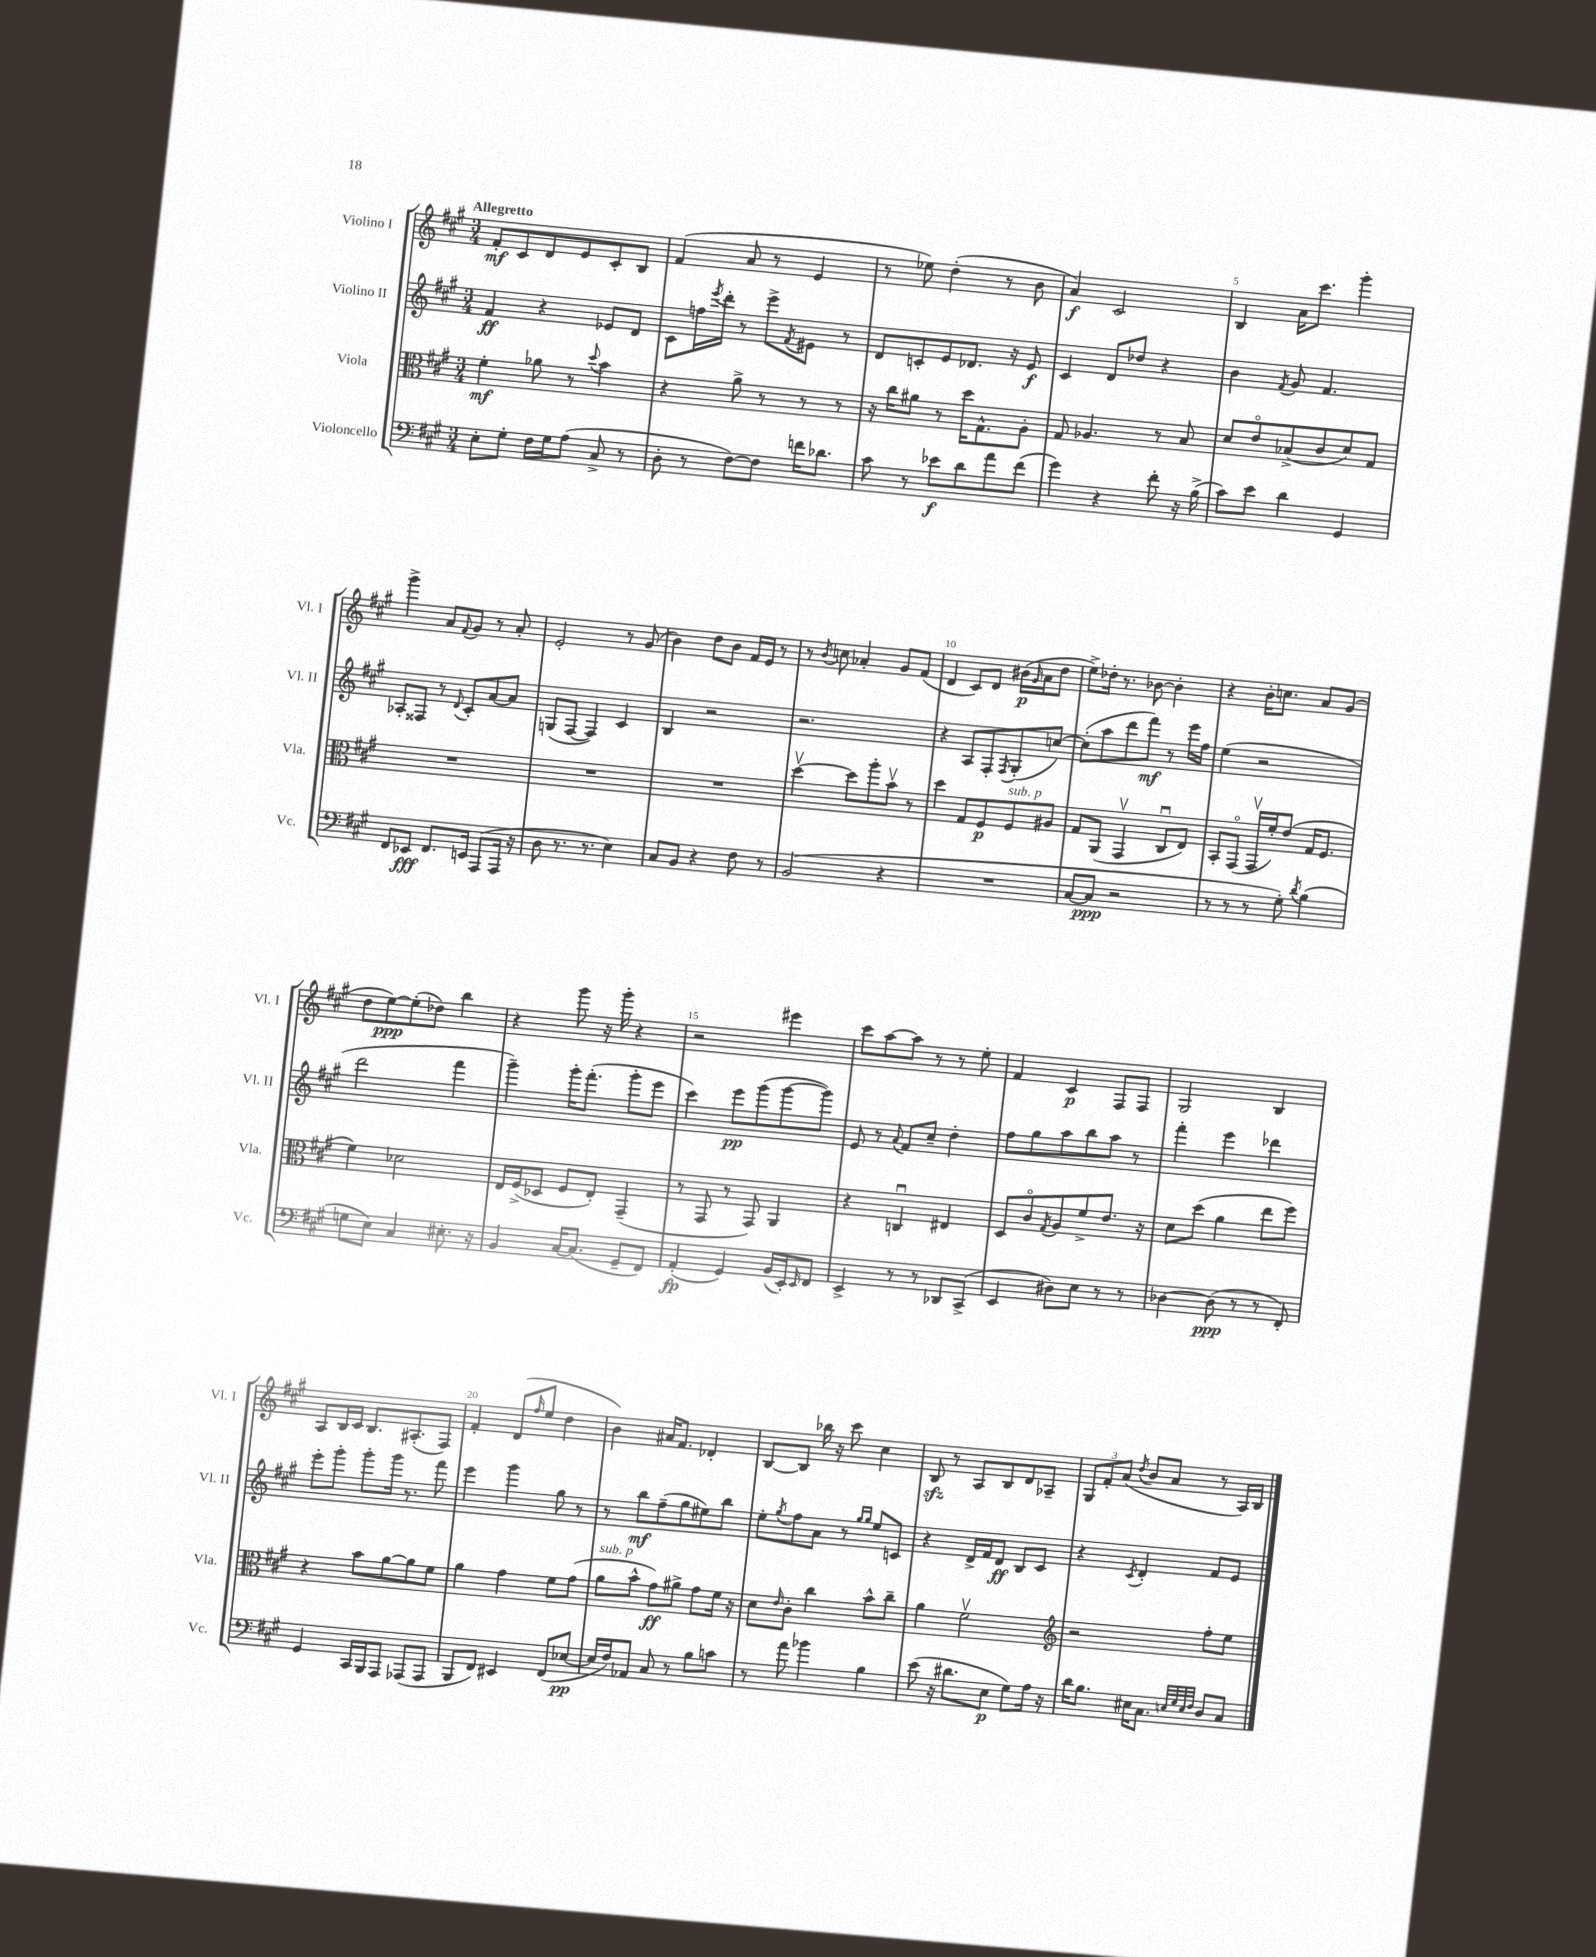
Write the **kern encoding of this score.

**kern	**kern	**kern	**kern
*staff4	*staff3	*staff2	*staff1
*clefF4	*clefC3	*clefG2	*clefG2
*k[f#c#g#]	*k[f#c#g#]	*k[f#c#g#]	*k[f#c#g#]
*M3/4	*M3/4	*M3/4	*M3/4
8E'	4f#'	4f#	8f#'
8G#'	.	.	8c#
16F#	8a-	4r	8d
16G#	.	.	.
(8A	8r	.	8e
.	8qqdd	.	.
8C#^	4b	8e-	8c#'
8r	.	8d	8B
=	=	=	=
8D'	4r	8c#	(4f#
8r	.	16ff	.
.	.	8qeee	.
.	.	16ddd'	.
[8F#)	8a^	8r	8a
8F#]	8r	8eee^	8r
.	.	8qf#	.
16f	8r	8e#	4e
8.d-	.	.	.
.	8r	8r	.
=	=	=	=
8c#	16r	8d	8r
.	16cc#	.	.
8r	8a#	8c'	8ee-)
8e-	8r	8e	(4dd'
8d	16dd	8.d-	.
.	8.G#^^	.	.
8a	.	.	8r
.	.	16r	.
(8f#	8A'	8e	8b
=	=	=	=
4g#)	8G#	4c#	4a)
.	4.A-	.	.
4r	.	8d	2c#
.	.	8dd-	.
8f#'	8r	4r	.
16r	8B	.	.
(16B^	.	.	.
=	=	=	=
8c#)	8d	4b	4B
8e	8eo	.	.
.	.	8qf#	.
4d	(8B-^	8g#	16a
.	.	.	8.ccc#
.	8c#	4.f#	.
4GG#	8d)	.	4ggg#'
.	8G#	.	.
=	=	=	=
8FF#	2.r	8A-'	4ggg#^
8EE-	.	8F##	.
8.FF#	.	8r	8a
.	.	8qqd	8qqf#
.	.	8c#'	8g#
16EE	.	.	.
(8AAA	.	[8a	8r
16AAA	.	8a]	8a'
16r	.	.	.
=	=	=	=
8D	2.r	(8G	2e'
8.r	.	[8F#	.
.	.	4F#])	.
8.r	.	.	.
4E)	.	4c#	8r
.	.	.	(8g#
=	=	=	=
8C#	2.r	4B	4b)
8BB	.	.	.
4r	.	2r	8dd
.	.	.	8b
8F#	.	.	16f#
.	.	.	16e
8r	.	.	8r
=	=	=	=
(2BB	[4ddv	2.r	8r
.	.	.	8qb
.	.	.	8cc
.	8dd]	.	4a-'
.	8aa'	.	.
4r	8bv	.	8g#
.	8r	.	(8f#
=	=	=	=
2.r	4dd	4r	4d
.	8G#	8A	8c#)
.	8F#	8F#'	8d
.	.	8qF#	.
.	8F#	(8G#'	(16b#
.	.	.	16qqg#
.	.	.	16a
.	8A#	[8cc)	8dd
=	=	=	=
[8C#	8G#	(8cc']	8ee^)
8C#]	(8AA	8aa	16dd-'
.	.	.	8.r
2r	4GG#v	8ddd	.
.	.	8fff#)	[8b-
.	8C#u	8r	4b-']
.	8E)	16eee	.
.	.	16ff#	.
=	=	=	=
8r	8BB'	(4ee	4r
8r	(8GG#o	.	.
8r	16GG#v	2r	16b'
.	16f#')	.	8.cc
8G#')	(8e	.	.
8qd	.	.	.
(4B	16G#	.	8a
.	8.F#	.	.
.	.	.	(8g#
=	=	=	=
8G	4f#)	2ddd	8dd
8E)	.	.	[8ee)
4C#	2d-	.	(8ee']
.	.	.	8dd-)
8.E#'	.	4fff#	4bb
16r	.	.	.
=	=	=	=
4BB	16E	4ggg#~)	4r
.	(16F#^	.	.
.	8D-	.	.
[16C#	8F#	16ggg#'	8ggg#
(8.C#]	.	(8.fff#'	.
.	8E')	.	16r
.	.	.	16ggg#'
8GG#~	(4GG#~	8ggg#'	4r
8FF#)	.	8eee	.
=	=	=	=
(4AA'	8r	4ccc#)	2r
.	8GG#	.	.
4GG#)	8r	8eee	.
.	8GG#)	(8ggg#	.
(16BB	4AA	[8ggg#	4eee#
16EE')	.	.	.
16qqEE	.	.	.
8FF#	.	8ggg#])	.
=	=	=	=
4EE^	4r	8e	8ccc#
.	.	8r	[8aa
.	.	8qqa	.
8r	4Cu	8f#	8aa]
8r	.	8cc#~	8r
8DD-	4E#	4dd'	8r
(8CC#^	.	.	8ee'
=	=	=	=
4EE	8D	8ff#	4f#
.	8c#o	8gg#	.
.	8qG#	.	.
8D#)	8A	8aa	4c#
8E	8f#^	8bb	.
8r	8.e	8aa	8F#
8r	.	8r	8F#
.	16r	.	.
=	=	=	=
[4D-	8d	4fff#'	2G#
.	(8dd	.	.
(8D-]	4a	4eee	.
8r	.	.	.
8r	8ee	4ddd-	4B
8FF#')	8ff#)	.	.
=	=	=	=
4GG#	4r	8eee'	8A
.	.	8ggg#'	16B
.	.	.	16c#
16CC#	8b	8ggg#'	8.B
16BBB	.	.	.
8AAA	[8a	16ggg#	.
.	.	8.r	(8.A#'
(8AAA-	8a]	.	.
8AAA-	8f#	8fff#	8F#)
=	=	=	=
8BBB	4a	4eee	4f#'
8FF#)	.	.	.
4EE#	4g#	4ggg#	(8d
.	.	.	16qqff#
.	.	.	8ee
(8FF#	8f#	8gg#	4dd
[8E-	(8g#	8r	.
=	=	=	=
16E-]	8a	8r	4b)
16F#)	.	.	.
8AA-	8b^^	8bb	.
8C#	8g#)	(8ff#~	16a#
.	.	.	8.f#
8r	8a#^	8gg#	.
8B	8g#	8ee#)	4d-'
8c	16f#	8bb	.
.	16r	.	.
=	=	=	=
8r	8d	8ee'	[8B
.	16qqe	8qgg#	.
8a	8c#'	8ff#	8B]
4b-	4cc#	8a	16bb-
.	.	.	16r
.	.	8r	8ccc#
.	.	16qqgg#	.
.	.	16qqgg#	.
4B	8b^^	8ee	4cc#
.	8cc#~	8c	.
=	=	=	=
(8e	4a	4r	8B
16r	.	.	8r
8.d#	.	.	.
.	2f#v	16d^	8A
.	.	16f#	.
8E	.	8d	8B
8G#)	.	8B	8d
16A	.	8c#	8A-~
16r	.	.	.
=	=	=	=
*	*clefG2	*	*
16d	2r	4r	12G#
8.B	.	.	.
.	.	.	12f#'
.	.	.	(12a
.	.	8qc#	8qdd
16E#	.	4d'	8b
8.C#	.	.	.
.	.	.	8a
32qqE	.	.	.
32qqG#	.	.	.
32qqE	.	.	.
32qqF#	.	.	.
8D	8ff#'	8f#	8r
8C#	8ee	8e	16A)
.	.	.	16B
==	==	==	==
*-	*-	*-	*-
